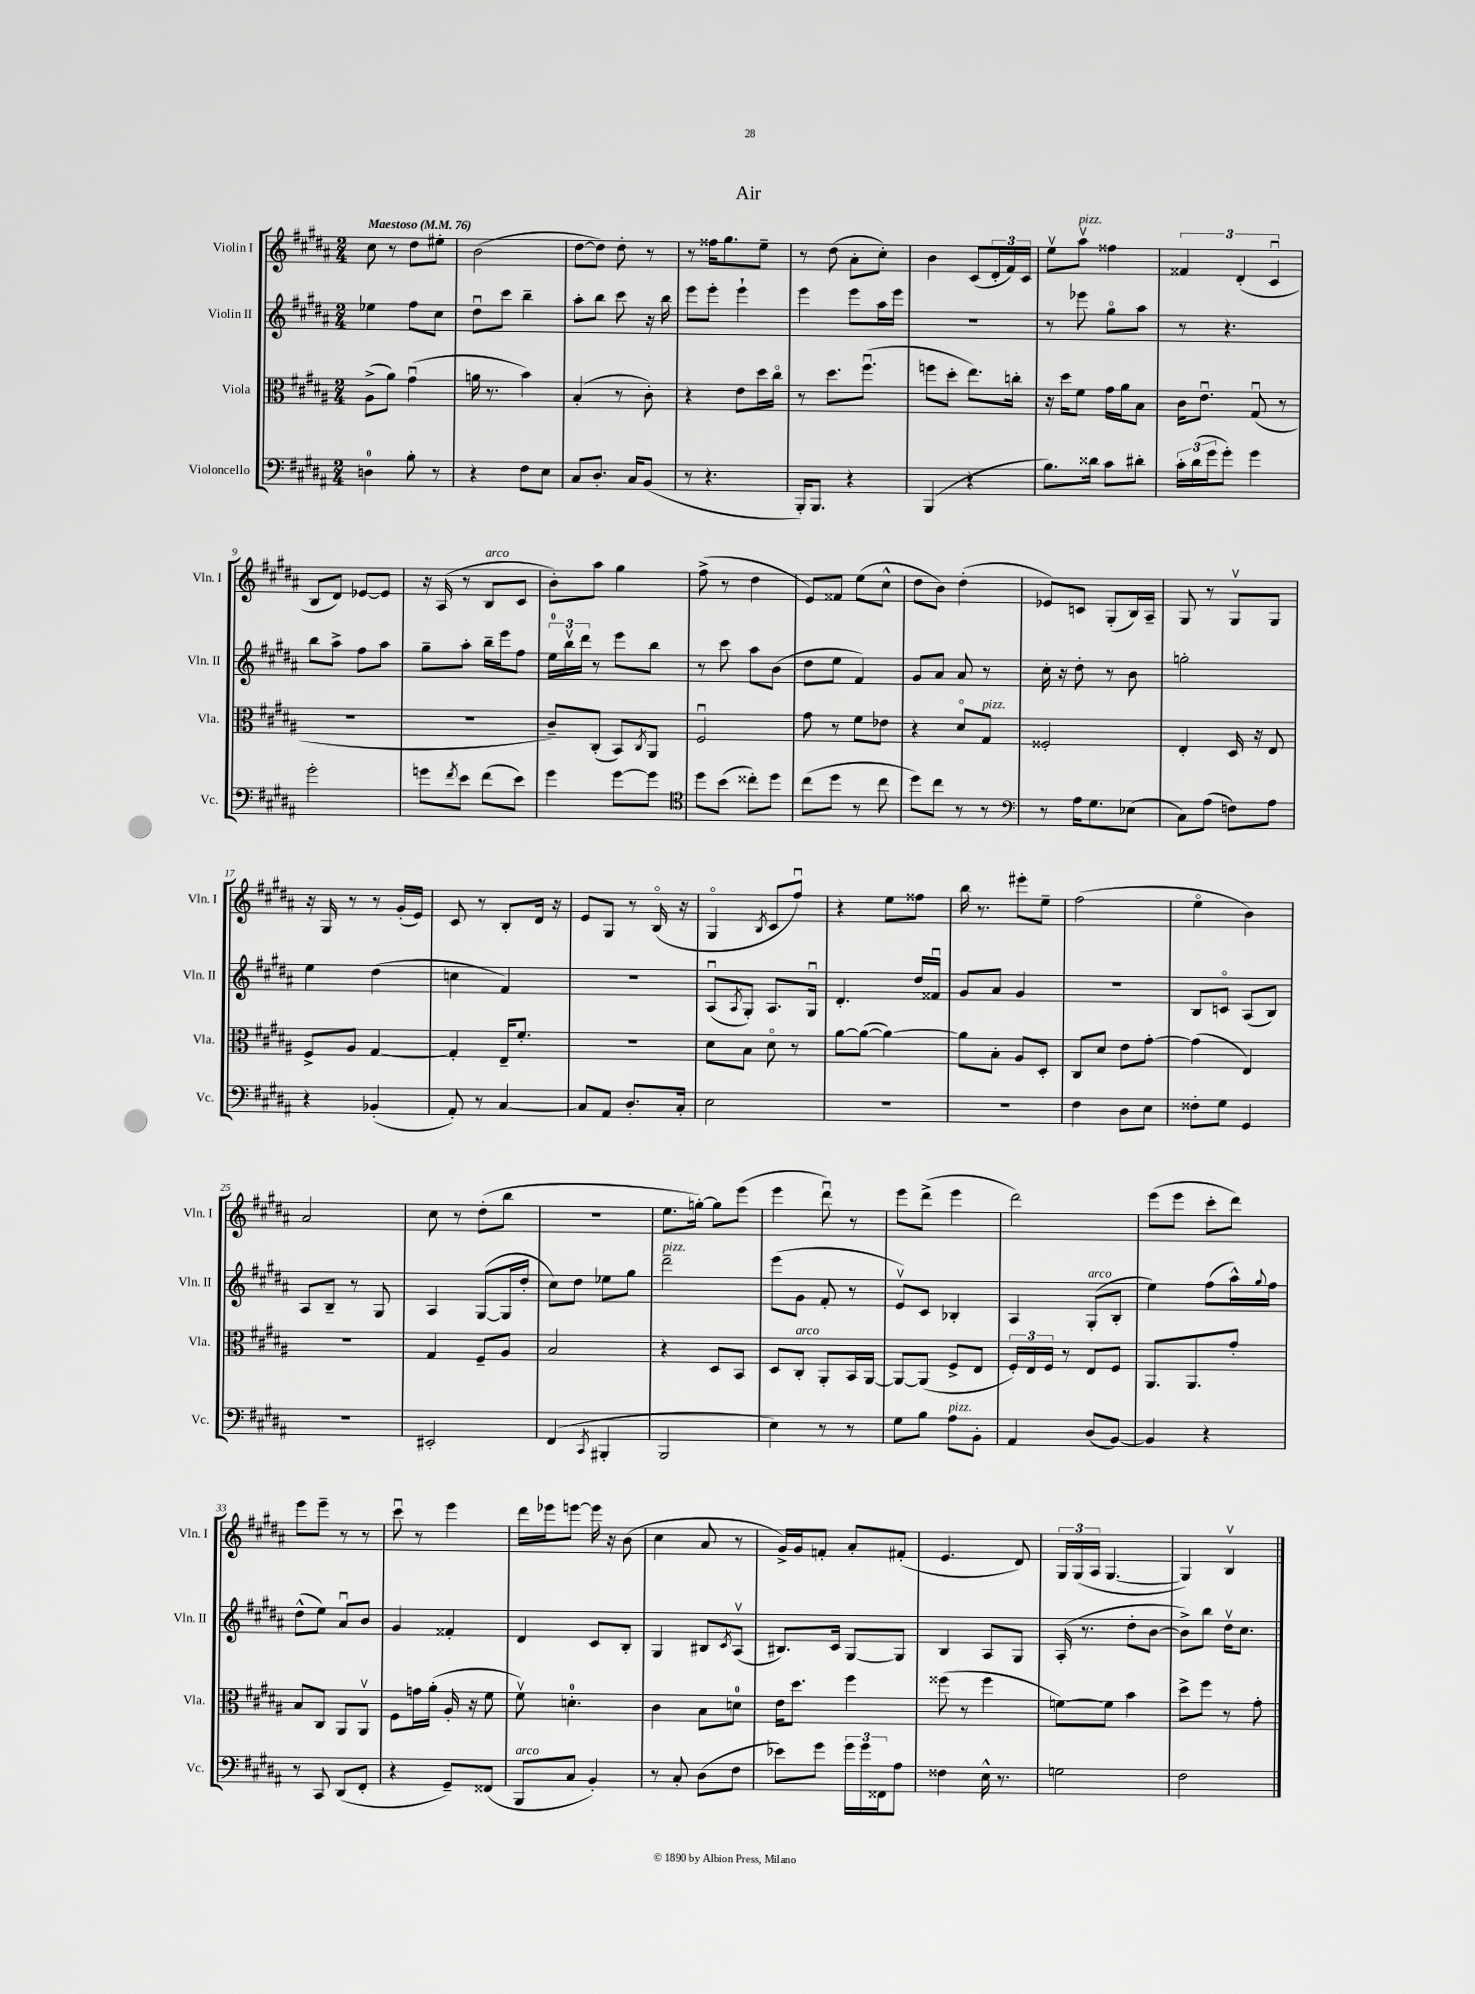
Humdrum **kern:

**kern	**kern	**kern	**kern
*part4	*part3	*part2	*part1
*staff4	*staff3	*staff2	*staff1
*I"Violoncello	*I"Viola	*I"Violin II	*I"Violin I
*I'Vc.	*I'Vla.	*I'Vln. II	*I'Vln. I
*clefF4	*clefC3	*clefG2	*clefG2
*k[f#c#g#d#a#]	*k[f#c#g#d#a#]	*k[f#c#g#d#a#]	*k[f#c#g#d#a#]
*M2/4	*M2/4	*M2/4	*M2/4
*MM76	*MM76	*MM76	*MM76
=1	=1	=1	=1
!	!	!	!LO:TX:a:B:t=Maestoso
4Dn\	(8A#^\L	4ee-X\	8cc#\
.	8a#\J)	.	8r
8B'\	(4g#u\	8ff#\L	8dd#\L
8r	.	8cc#\J	8ee#X'\J
=2	=2	=2	=2
4r	16an\	8dd#u\L	(2b\
.	8.r	.	.
.	.	8ccc#\J	.
8F#\L	4b\)	4bb~\	.
8E\J	.	.	.
=3	=3	=3	=3
8C#/L	(4B'/	8aa#'\L	[8dd#\L
8.D#'/J	.	8bb\J	8dd#\J])
.	8r	8ccc#\	8dd#'\
16C#/KL	.	.	.
(8BB/J	8c#'\)	16r	8r
.	.	16bb\	.
=4	=4	=4	=4
8r	4r	8eee\L	8r
4.r	.	8eee'\J	16ff##X\KL
.	.	.	8.gg#\
.	8e\L	4eee`\	.
.	16dd#\L	.	8ee~\J
.	16cc#\JJ	.	.
=5	=5	=5	=5
16BBB'/KL)	8r	4eee\	8r
8.BBB/J	.	.	.
.	8.dd#\L	.	(8dd#\
4r	.	8eee\L	8a#'\L
.	(8.ff#u\J	.	.
.	.	16aa#\L	8cc#'\J)
.	.	16eee\JJ	.
=6	=6	=6	=6
(4BBB/	8ffn\L	2r	4b\
.	8dd#'\J	.	.
4r	8.ee\L)	.	(8c#/L
.	.	.	24d#'/L
.	.	.	24f#/)
.	16ccn'\Jk	.	.
.	.	.	24c#/JJ
=7	=7	=7	=7
8.B\L)	16r	8r	8eev\L
.	16dd#\KL	.	.
!	!	!	!LO:TX:a:i:t=pizz.
.	8f#\J	8eee-X\	8aa#v\J
16d##X\Jk	.	.	.
8c#\L	16g#\LL	8gg#\L	4ff##X\
.	16a#\J	.	.
8d#X'\J	8B\J	8aa#\J	.
=8	=8	=8	=8
24c#'\LL	16c#\KL	8r	6f##X/
(24d#\	.	.	.
.	8.eu\J	.	.
24g#\J	.	.	.
8g#'\J)	.	4.r	.
.	.	.	(6d#'/
4g#\	(8G#u/	.	.
.	.	.	6c#u/
.	8r	.	.
!!LO:LB:g=z
=9	=9	=9	=9
2g#'\	2r	8bb\L	8B/L
.	.	8aa#^\J	8d#/J)
.	.	8ff#\L	[8e-X/L
.	.	8aa#\J	8e-/J]
=10	=10	=10	=10
8gn\L	2r	8gg#~\L	16r
.	.	.	(16A#/
8qf#/	.	.	.
8e\J	.	8aa#'\J	8r
!	!	!	!LO:TX:a:i:t=arco
(8f#\L	.	16bb~\LL	8B/L
.	.	16eee\J	.
8e\J)	.	8ff#\J	8c#/J
=11	=11	=11	=11
4g#\	8c#~/L)	24ee\LL	8b'\L)
.	.	24bbv\	.
.	.	24ddd#\JJ	.
.	(8C#'/J	8r	8aa#\J
[8g#\L	8BB/L)	8eee\L	4gg#\
.	8qC#/	.	.
8g#\J]	8AA#/J	8bb\J	.
=12	=12	=12	=12
*clefC4	*	*	*
8dd#\L	2F#u/	8r	(8ff#^\
(8b\J	.	8ccc#\	8r
8cc##X'\L)	.	8aa#\L	4dd#\
8dd#\J	.	(8b\J	.
=13	=13	=13	=13
(8cc#\L	8g#\	8dd#\L	8e/L)
8dd#\J	8r	8ee\J	8f##X/J
8r	8f#\L	4f#/)	(8ee\L
8cc#\	8e-X\J	.	8cc#^^\J
=14	=14	=14	=14
8dd#\L)	4r	8g#/L	8dd#\L
8cc#\J	.	8a#/J	8b\J)
8r	8d#/L	8a#/	(4dd#'\
!	!LO:TX:a:i:t=pizz.	!	!
8r	8G#/J	8r	.
=15	=15	=15	=15
*clefF4	*	*	*
8r	2F##X'/	16cc#'\	8e-X/L)
.	.	16r	.
16A#\KL	.	8dd#'\	8cn/J
8.G#\	.	.	.
.	.	8r	(8G#'/L
(8E-X\J	.	8b\	16B/L)
.	.	.	16A#~/JJ
=16	=16	=16	=16
8C#\L)	4E'/	2ggn'\	8G#/
(8A#\J	.	.	8r
8Fn\L)	16D#/	.	8G#v/L
.	16r	.	.
8A#\J	8E/	.	8G#/J
!!LO:LB:g=z
=17	=17	=17	=17
4r	8F#^/L	4ee\	16r
.	.	.	16G#/
.	8A#/J	.	8r
(4BB-X'/	[4G#/	(4dd#\	8r
.	.	.	(16g#'/LL
.	.	.	16e/JJ)
=18	=18	=18	=18
8AA#'/)	4G#'/]	4ccn\	8c#/
8r	.	.	8r
[4C#/	16E~/KL	4f#/)	8B'/L
.	8.f#'/J	.	.
.	.	.	16d#/Jk
.	.	.	16r
=19	=19	=19	=19
8C#/L]	2r	2r	8e/L
8AA#/J	.	.	8G#/J
8.D#'/L	.	.	8r
.	.	.	(16B/
16C#'/Jk	.	.	16r
=20	=20	=20	=20
2E\	8d#\L	(8A#u/L	4G#/
.	.	8qA#/	.
.	8B\J	8G#'/J)	.
.	.	.	8qB/
.	8d#\	8.A#/L	8c#/L
.	8r	.	8ff#u/J)
.	.	16G#u/Jk	.
=21	=21	=21	=21
2r	[8a#\L	4.d#'/	4r
.	(8a#\J_	.	.
.	4a#\_)	.	8ee\L
.	.	16dd#/LL	8ff##X\J
.	.	16f##Xu/JJ	.
=22	=22	=22	=22
2r	8a#\L]	8g#/L	16bb\
.	.	.	8.r
.	8B'\J	8a#/J	.
.	8A#/L	4g#/	8eee#X'\L
.	8D#'/J	.	8ee~\J
=23	=23	=23	=23
4F#\	8C#/L	2r	(2ff#\
.	8d#/J	.	.
8D#\L	8e\L	.	.
8E\J	[8g#'\J	.	.
=24	=24	=24	=24
8F##X'\L	(4g#\]	8B/L	4ee\
8G#\J	.	8cn/J	.
4GG#/	4E/)	(8A#/L	4b\)
.	.	8B/J)	.
!!LO:LB:g=z
=25	=25	=25	=25
2r	2r	8A#/L	2a#/
.	.	8B~/J	.
.	.	8r	.
.	.	8G#/	.
=26	=26	=26	=26
2EE#X'/	4G#/	4A#/	8cc#\
.	.	.	8r
.	8F#~/L	([8G#/L	(8dd#'\L
.	8A#/J	16G#/L]	8bb\J
.	.	16dd#'/JJ	.
=27	=27	=27	=27
(4FF#/	2B/	8cc#\L)	2r
.	.	8dd#\J	.
8qCC#/	.	.	.
4BBB#X'/	.	8ee-X\L	.
.	.	8gg#\J	.
=28	=28	=28	=28
!	!	!LO:TX:a:i:t=pizz.	!
2BBB/	4r	2ddd#~\	8.ee\L
.	.	.	[16ggn'\Jk)
.	8D#/L	.	8gg\L]
.	8BB/J	.	(8eee\J
=29	=29	=29	=29
4E\)	8D#/L	(8eee\L	4eee\
!	!LO:TX:a:i:t=arco	!	!
.	8C#'/J	8g#\J	.
8r	8AA#'/L	8f#'/	8ddd#u\)
8r	16BB/L	8r	8r
.	[16AA#/JJ	.	.
=30	=30	=30	=30
8G#\L	8AA#/L_	8ev/L)	8eee\L
8B\J	(8AA#/J]	8c#/J	(8ddd#^\J
!LO:TX:a:i:t=pizz.	!	!	!
8A#\L	8F#^/L	4B-X'/	4eee\
8BB'\J	8E/J	.	.
=31	=31	=31	=31
4AA#/	24F#'/LL)	4A#/	2ddd#\)
.	24E/	.	.
.	24F#/JJ	.	.
.	8r	.	.
!	!	!LO:TX:a:i:t=arco	!
(8D#/L	8E/L	(8G#'/L	.
[8BB/J)	8F#/J	8B'/J	.
=32	=32	=32	=32
4BB/]	8.AA#/L	4ee\)	(8eee\L
.	.	.	8eee\J
.	8.AA#/	.	.
4r	.	(8ff#\L	8ccc#'\L
.	8g#'/J	16aa#^^\L)	8ddd#\J)
.	.	8qqgg#/	.
.	.	16ff#\JJ	.
!!LO:LB:g=z
=33	=33	=33	=33
8r	8B/L	(8dd#^^\L	8eee\L
8CC#/	8C#/J	8ee\J)	8eee~\J
(8DD#/L	8AA#/L	8a#u/L	8r
8FF#'/J	8AA#v/J	8b/J	8r
=34	=34	=34	=34
4r	8F#\L	4g#/	8ccc#u\
.	16gn\L	.	8r
.	(16a#'\JJ	.	.
8GG#~/L)	16A#'/	4f##X'/	4eee\
.	16r	.	.
(8FF##X/J	8f#\	.	.
=35	=35	=35	=35
!LO:TX:a:i:t=arco	!	!	!
8BBB/L	8f#v\)	4d#/	16ddd#\LL
.	.	.	16eee-X\J
8C#/J	4.dn'\	.	[8eeen\J
4BB'/)	.	8c#/L	16eee\]
.	.	.	16r
.	.	8B'/J	(8b\
=36	=36	=36	=36
8r	4c#\	4G#/	4cc#\
8C#'/	.	.	.
(8D#\L	8B\L	8B#X/L	8a#/
.	.	8qc#/	.
8F#\J	8dn\J	(8A#v/J	8r
=37	=37	=37	=37
8e-X\L)	16e\KL	8.B#X/L)	16g#^/LL)
.	8.dd#\J	.	16g#/J
8g#\J	.	.	8fn'/J
.	.	16c#/Jk	.
24g#\LL	4ff#\	[8G#/L	8a#'/L
24g#\	.	.	.
24FF##X\J	.	.	.
8A#\J	.	8G#/J]	(8f#X'/J
=38	=38	=38	=38
4F##X\	(8ff##X\	4B/	4.e/
.	8r	.	.
16E^^\	4ff##\	8A#/L	.
8.r	.	.	.
.	.	8G#/J	8d#/)
=39	=39	=39	=39
2Gn\	[8fn\L)	(16A#'/	24G#/LL
.	.	.	(24G#/
.	.	8.r	.
.	.	.	24A#/JJ
.	8f\J]	.	[4.G#/
.	4b\	8dd#'\L	.
.	.	[8b\J	.
=40	=40	=40	=40
2F#\	8dd#^\L	8b^\L])	4G#/])
.	8ff#\J	8bb\J	.
.	8r	16dd#v\KL	4Bv/
.	.	8.cc#\J	.
.	8g#'\	.	.
==	==	==	==
*-	*-	*-	*-
